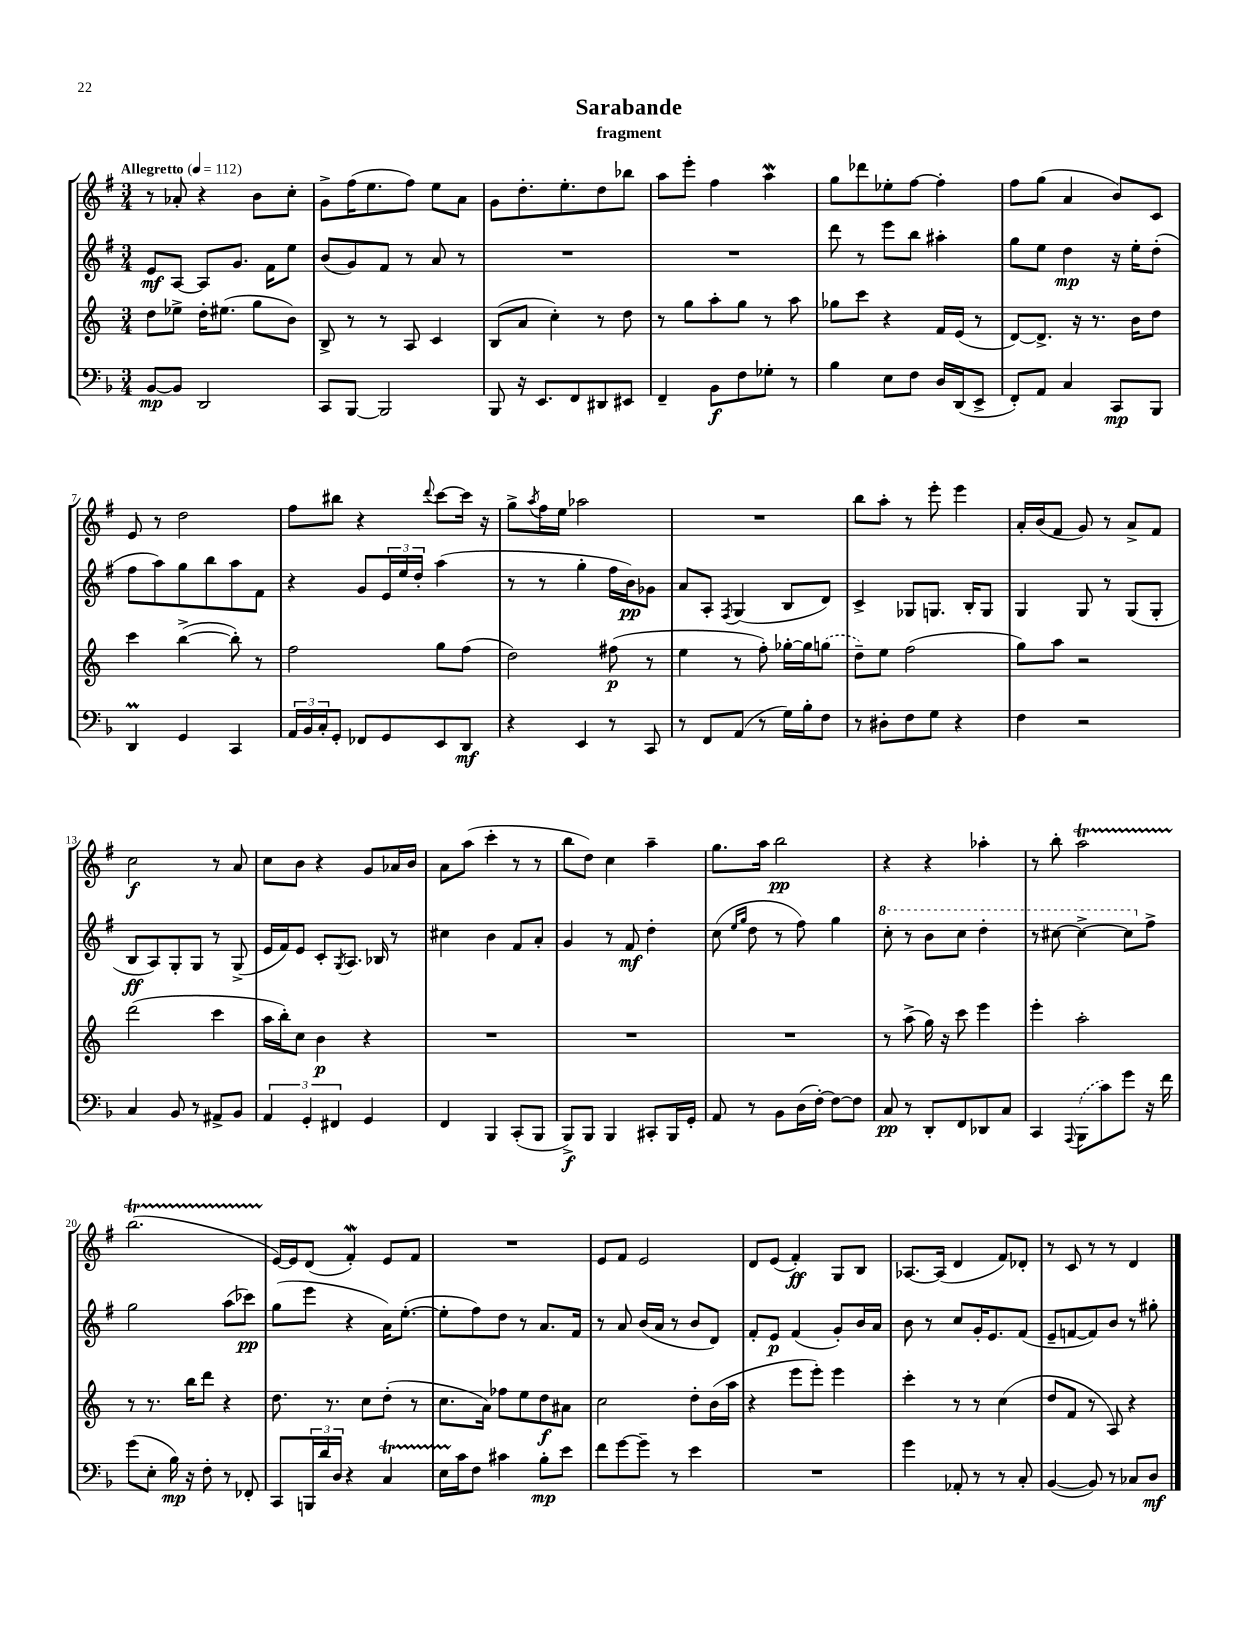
\header { title = "Sarabande" subtitle = "fragment" }
<<
\new StaffGroup <<
\new Staff = "s0" {
    \clef treble \key g \major \numericTimeSignature \time 3/4 \tempo "Allegretto" 4 = 112
    r8 aes'8-. r4 b'8 c''8-. |
    g'8-> fis''16( e''8. fis''8) e''8 a'8 |
    g'8 d''8.-. e''8.-. d''8 bes''8 |
    a''8 e'''8-. fis''4 a''4\mordent |
    g''8 des'''8 ees''8-. fis''8~ fis''4-. |
    fis''8 g''8( a'4 b'8) c'8 |
    e'8 r8 d''2 |
    fis''8 bis''8 r4 \appoggiatura { d'''8 } c'''8~ c'''16 r16 |
    g''8-> \acciaccatura { a''8 } fis''16 e''16 aes''2 |
    R2. |
    b''8 a''8-. r8 e'''8-. e'''4 |
    a'16-. b'16( fis'8 g'8) r8 a'8-> fis'8 |
    c''2\f r8 a'8 |
    c''8 b'8 r4 g'8 aes'16 b'16 |
    a'8 a''8( c'''4-. r8 r8 |
    b''8 d''8) c''4 a''4-- |
    g''8. a''16 b''2\pp |
    r4 r4 aes''4-. |
    r8 b''8-. a''2\startTrillSpan |
    b''2.( |
    e'16~\stopTrillSpan) e'16 d'8( fis'4-.\mordent) e'8 fis'8 |
    R2. |
    e'8 fis'8 e'2 |
    d'8 e'8( fis'4-.\ff) g8 b8 |
    aes8.~ aes16( d'4 fis'8) des'8-. |
    r8 c'8 r8 r8 d'4 \bar "|." |
}
\new Staff = "s1" {
    \clef treble \key g \major \numericTimeSignature \time 3/4
    e'8\mf a8~ a8 g'8. fis'16 e''8 |
    b'8( g'8) fis'8 r8 a'8 r8 |
    R2. |
    R2. |
    d'''8 r8 e'''8 b''8 ais''4-. |
    g''8 e''8 d''4\mp r16 e''16-. d''8-.( |
    fis''8 a''8) g''8 b''8 a''8 fis'8 |
    r4 g'8 \tuplet 3/2 { e'16 e''16 d''16-. } a''4( |
    r8 r8 g''4-. fis''16 b'16\pp) ges'8 |
    a'8 a8-. \acciaccatura { fis8 } g4( b8 d'8) |
    c'4-> ges8 g8. b16-. g8 |
    g4 g8 r8 g8( g8-. |
    b8\ff a8) g8-. g8 r8 g8->( |
    e'16 fis'16) e'8 c'8-. \acciaccatura { g8 } a8. bes16 r8 |
    cis''4 b'4 fis'8 a'8-. |
    g'4 r8 fis'8\mf d''4-. |
    c''8( \grace { e''16 g''16 } d''8 r8 fis''8) g''4 |
    \ottava #1 c'''8-. r8 b''8 c'''8 d'''4-. |
    r8 cis'''8~ cis'''4~-> cis'''8 \ottava #0 fis''8-> |
    g''2 a''8( ces'''8\pp) |
    g''8( e'''8 r4 a'16) e''8.~-.( |
    e''8-. fis''8) d''8 r8 a'8. fis'16 |
    r8 a'8 b'16( a'16 r8 b'8 d'8) |
    fis'8-. e'8\p fis'4( g'8-.) b'16 a'16 |
    b'8 r8 c''8 g'16-. e'8. fis'8( |
    e'8-- f'8~ f'8) b'8 r8 gis''8-. \bar "|." |
}
\new Staff = "s2" {
    \clef treble \key c \major \numericTimeSignature \time 3/4
    d''8 ees''8-> d''16-. eis''8.( g''8 b'8) |
    b8-> r8 r8 a8 c'4 |
    b8( a'8 c''4-.) r8 d''8 |
    r8 g''8 a''8-. g''8 r8 a''8 |
    ges''8 c'''8 r4 f'16 e'16( r8 |
    d'8~) d'8.-> r16 r8. b'16 d''8 |
    c'''4 b''4~->( b''8-.) r8 |
    f''2 g''8 f''8( |
    d''2) fis''8\p( r8 |
    e''4 r8 f''8-.) ges''16~-. ges''16 \once \slurDashed g''8( |
    d''8--) e''8 f''2( |
    g''8) a''8 r2 |
    d'''2( c'''4 |
    a''16 b''16-.) c''8 b'4\p r4 |
    R2. |
    R2. |
    R2. |
    r8 a''8->( g''16) r16 c'''8 e'''4 |
    e'''4-. a''2-. |
    r8 r8. b''16 d'''8 r4 |
    d''8. r8. c''8 d''8-.( r8 |
    c''8. a'16) fes''8 e''8 d''8\f ais'8 |
    c''2 d''8-. b'16( a''16 |
    r4 e'''8 e'''8-.) e'''4 |
    c'''4-. r8 r8 c''4( |
    d''8 f'8 r8 a8) r4 \bar "|." |
}
\new Staff = "s3" {
    \clef bass \key f \major \numericTimeSignature \time 3/4
    bes,8~\mp bes,8 d,2 |
    c,8 bes,,8~ bes,,2 |
    bes,,8 r16 e,8. f,8 dis,8 eis,8 |
    f,4-- bes,8\f f8 ges8-. r8 |
    bes4 e8 f8 d16 d,16( e,8-> |
    f,8-.) a,8 c4 c,8\mp bes,,8 |
    d,4\prall g,4 c,4 |
    \tuplet 3/2 { a,16 bes,16 c16-. } g,8-. fes,8 g,8 e,8 d,8\mf |
    r4 e,4 r8 c,8 |
    r8 f,8 a,8( r8 g16) bes16-. f8 |
    r8 dis8-. f8 g8 r4 |
    f4 r2 |
    c4 bes,8 r8 ais,8-> bes,8 |
    \tuplet 3/2 { a,4 g,4-. fis,4 } g,4 |
    f,4 bes,,4 c,8-.( bes,,8 |
    bes,,8->\f) bes,,8 bes,,4 cis,8-. bes,,16 g,16-. |
    a,8 r8 bes,8 d16( f16~-.) f8~ f8 |
    c8\pp r8 d,8-. f,8 des,8 c8 |
    c,4 \appoggiatura { a,,8 } \once \slurDashed bes,,8( c'8) g'8 r16 f'16 |
    g'8( e8-. bes16\mp) r16 f8-. r8 fes,8-. |
    c,8 \tuplet 3/2 { b,,16 d'16 d16 } r4 c4\startTrillSpan |
    e16 c'16\stopTrillSpan f8 cis'4 bes8-.\mp e'8 |
    f'8 g'8~ g'8-- r8 e'4 |
    R2. |
    g'4 aes,8-. r8 r8 c8-. |
    bes,4~( bes,8) r8 ces8 d8\mf \bar "|." |
}
>>
>>
